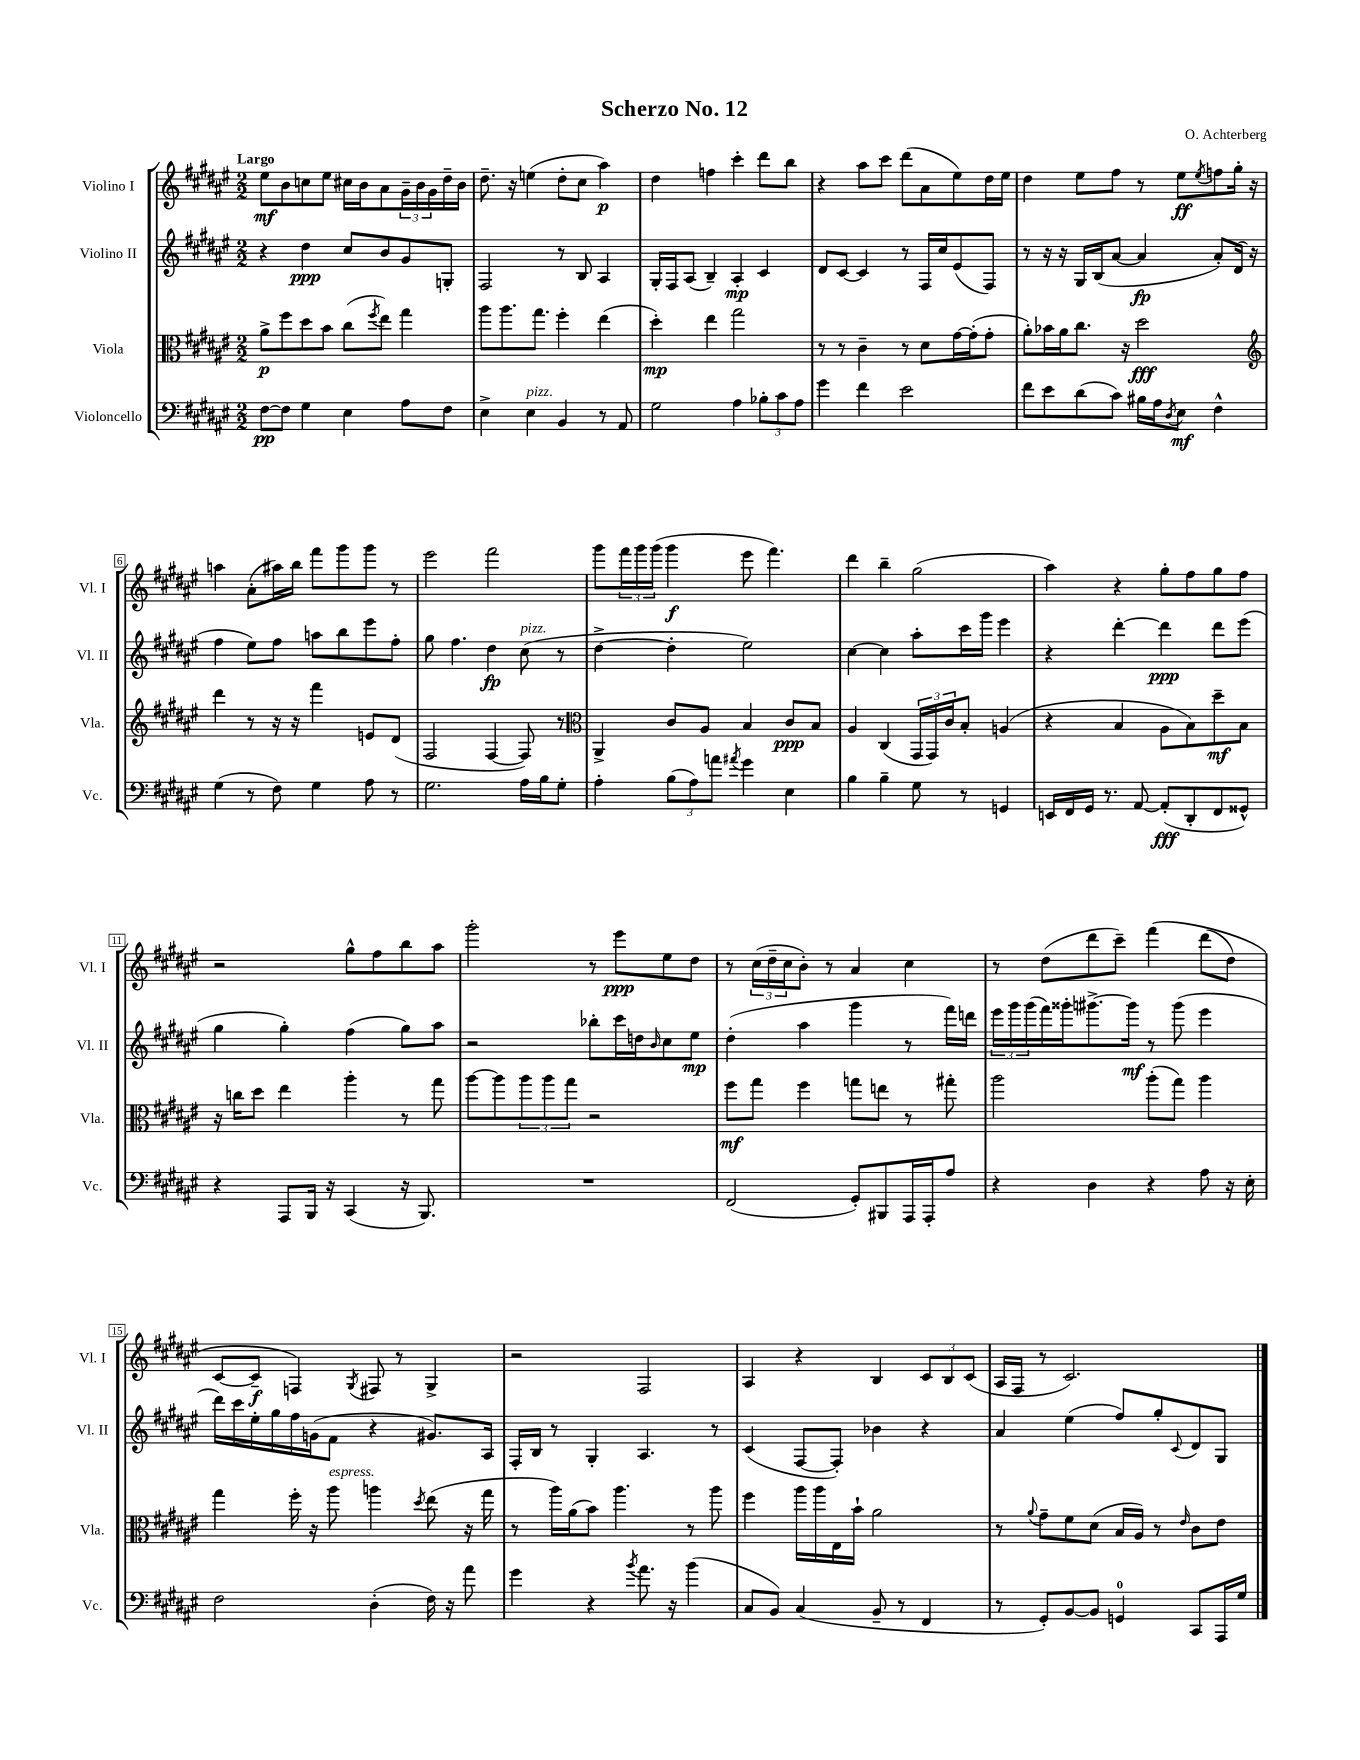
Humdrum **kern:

**kern	**dynam	**kern	**dynam	**kern	**dynam	**kern	**dynam
*part4	*part4	*part3	*part3	*part2	*part2	*part1	*part1
*staff4	*staff4	*staff3	*staff3	*staff2	*staff2	*staff1	*staff1
*I"Violoncello	*	*I"Viola	*	*I"Violino II	*	*I"Violino I	*
*I'Vc.	*	*I'Vla.	*	*I'Vl. II	*	*I'Vl. I	*
*clefF4	*	*clefC3	*	*clefG2	*	*clefG2	*
*k[f#c#g#d#a#e#]	*	*k[f#c#g#d#a#e#]	*	*k[f#c#g#d#a#e#]	*	*k[f#c#g#d#a#e#]	*
*M2/2	*	*M2/2	*	*M2/2	*	*M2/2	*
=1	=1	=1	=1	=1	=1	=1	=1
!	!	!	!	!	!	!LO:TX:a:B:t=Largo	!
[8F#\L	pp	8a#^\L	p	4r	.	8ee#\L	mf
8F#\J]	.	8ff#\	.	.	.	8b\	.
4G#\	.	8dd#\	.	4dd#\	ppp	8ccn\	.
.	.	8b\J	.	.	.	8ee#\J	.
4E#\	.	(8cc#\L	.	8cc#/L	.	16cc#X\LL	.
.	.	.	.	.	.	16b\J	.
.	.	8qff#/	.	.	.	.	.
.	.	8ee#\J)	.	8b/	.	8a#\	.
8A#\L	.	4gg#\	.	8g#/	.	24g#~\L	.
.	.	.	.	.	.	24b\	.
.	.	.	.	.	.	24g#\	.
8F#\J	.	.	.	8Gn'/J	.	16dd#~\	.
.	.	.	.	.	.	16b\JJ	.
=2	=2	=2	=2	=2	=2	=2	=2
4E#^\	.	8aa#\L	.	2F#/	.	8.dd#~\	.
.	.	8.aa#\	.	.	.	.	.
.	.	.	.	.	.	16r	.
!LO:TX:a:i:t=pizz.	!	!	!	!	!	!	!
4E#\	.	.	.	.	.	(4een\	.
.	.	8.gg#\J	.	.	.	.	.
4BB/	.	4ff#'\	.	8r	.	8dd#'\L	.
.	.	.	.	8B/	.	8cc#\J	.
8r	.	(4ee#\	.	4A#/	.	4aa#\)	p
8AA#/	.	.	.	.	.	.	.
=3	=3	=3	=3	=3	=3	=3	=3
2G#\	.	4dd#'\)	mp	16G#'/LL	.	4dd#\	.
.	.	.	.	16F#/J	.	.	.
.	.	.	.	(8A#/J	.	.	.
.	.	4ee#\	.	4B~/)	.	4ffn\	.
4A#\	.	2gg#\	.	4A#'/	mp	4ccc#'\	.
12B-X'\L	.	.	.	4c#/	.	8ddd#\L	.
12c#\	.	.	.	.	.	.	.
.	.	.	.	.	.	8bb\J	.
12A#\J	.	.	.	.	.	.	.
=4	=4	=4	=4	=4	=4	=4	=4
4g#\	.	8r	.	8d#/L	.	4r	.
.	.	8r	.	[8c#/J	.	.	.
4f#\	.	4c#~\	.	4c#/]	.	8aa#\L	.
.	.	.	.	.	.	8ccc#\J	.
2e#\	.	8r	.	8r	.	(8ddd#\L	.
.	.	8d#\L	.	16F#/LL	.	8a#\	.
.	.	.	.	16cc#/J	.	.	.
.	.	[16g#\L	.	(8e#/	.	8ee#\)	.
.	.	(16g#'\J]	.	.	.	.	.
.	.	8g#'\J	.	8F#/J)	.	16dd#\L	.
.	.	.	.	.	.	16ee#\JJ	.
=5	=5	=5	=5	=5	=5	=5	=5
8f#\L	.	8a#'\L)	.	8r	.	4dd#\	.
8e#\	.	16b-X\L	.	16r	.	.	.
.	.	16a#\J	.	16r	.	.	.
(8d#\	.	8.cc#\J	.	16G#/LL	.	8ee#\L	.
.	.	.	.	(16B/J	.	.	.
8c#\J)	.	.	.	[8a#/J	.	8ff#\J	.
.	.	16r	.	.	.	.	.
16B#X\LL	.	2dd#\	fff	4a#/]	fp	8r	.
16A#\J	.	.	.	.	.	.	.
8qD#/	.	.	.	.	.	.	.
8E#\J	mf	.	.	.	.	8ee#\L	ff
.	.	.	.	.	.	8qee#/	.
4F#^^\	.	.	.	8a#'/L)	.	8ffn\	.
.	.	.	.	(16d#/Jk	.	16gg#'\Jk	.
.	.	.	.	16r	.	16r	.
!!LO:LB:g=z
=6	=6	=6	=6	=6	=6	=6	=6
*	*	*clefG2	*	*	*	*	*
(4G#\	.	4ddd#\	.	4ff#\	.	4aan\	.
8r	.	8r	.	8ee#\L)	.	(8a#'\L	.
8F#\)	.	16r	.	8ff#\J	.	16aa#X\L)	.
.	.	16r	.	.	.	16bb\JJ	.
4G#\	.	4fff#\	.	8aan\L	.	8fff#\L	.
.	.	.	.	8bb\	.	8ggg#\	.
8A#\	.	8en/L	.	8eee#\	.	8ggg#\J	.
8r	.	(8d#/J	.	8ff#'\J	.	8r	.
=7	=7	=7	=7	=7	=7	=7	=7
2.G#\	.	2F#/	.	8gg#\	.	2eee#\	.
.	.	.	.	4.ff#\	.	.	.
.	.	[4F#/	.	4dd#\	fp	2fff#\	.
!	!	!	!	!LO:TX:a:i:t=pizz.	!	!	!
16A#\LL	.	8F#/])	.	(8cc#\	.	.	.
16B\J	.	.	.	.	.	.	.
8G#'\J	.	8r	.	8r	.	.	.
=8	=8	=8	=8	=8	=8	=8	=8
*	*	*clefC3	*	*	*	*	*
4A#'\	.	4AA#^/	.	[4dd#^\	.	8ggg#\L	.
.	.	.	.	.	.	24fff#\L	.
.	.	.	.	.	.	24ggg#\	.
.	.	.	.	.	.	(24ggg#\JJ	.
(12B\L	.	8c#/L	.	4dd#'\]	.	4ggg#\	f
12A#\)	.	.	.	.	.	.	.
.	.	8A#/J	.	.	.	.	.
12an\J	.	.	.	.	.	.	.
8qa#X/	.	.	.	.	.	.	.
4g#\	.	4B/	.	2ee#\)	.	8eee#\	.
.	.	.	.	.	.	4.fff#\)	.
4E#\	.	8c#/L	ppp	.	.	.	.
.	.	8B/J	.	.	.	.	.
=9	=9	=9	=9	=9	=9	=9	=9
4B\	.	4A#/	.	[4cc#\	.	4ddd#\	.
4B~\	.	(4C#/	.	4cc#\]	.	4bb~\	.
8G#\	.	24GG#/LL	.	8aa#'\L	.	(2gg#\	.
.	.	24GG#/)	.	.	.	.	.
.	.	24c#/J	.	.	.	.	.
8r	.	8B'/J	.	16ccc#\L	.	.	.
.	.	.	.	16ggg#\JJ	.	.	.
4GGn/	.	(4An/	.	4eee#\	.	.	.
=10	=10	=10	=10	=10	=10	=10	=10
16EEn/LL	.	4r	.	4r	.	4aa#\)	.
16FF#/	.	.	.	.	.	.	.
16GG#/JJ	.	.	.	.	.	.	.
8.r	.	.	.	.	.	.	.
.	.	4B/	.	[4ddd#'\	.	4r	.
[8AA#/	.	.	.	.	.	.	.
(8AA#'/L]	fff	8A#\L	.	4ddd#\]	ppp	8gg#'\L	.
8DD#'/	.	8B\)	.	.	.	8ff#\	.
8FF#/	.	8dd#~\	mf	8ddd#\L	.	8gg#\	.
8GG##X^^/J)	.	8B\J	.	(8eee#\J	.	8ff#\J	.
!!LO:LB:g=z
=11	=11	=11	=11	=11	=11	=11	=11
4r	.	16r	.	4gg#\	.	2r	.
.	.	16ccn\KL	.	.	.	.	.
.	.	8dd#\J	.	.	.	.	.
8AAA#/L	.	4ee#\	.	4gg#'\)	.	.	.
16BBB/Jk	.	.	.	.	.	.	.
16r	.	.	.	.	.	.	.
(4CC#/	.	4aa#'\	.	(4ff#\	.	8gg#^^\L	.
.	.	.	.	.	.	8ff#\	.
16r	.	8r	.	8gg#\L)	.	8bb\	.
8.BBB/)	.	.	.	.	.	.	.
.	.	8gg#\	.	8aa#\J	.	8aa#\J	.
=12	=12	=12	=12	=12	=12	=12	=12
1r	.	[8aa#\L	.	2r	.	2ggg#'\	.
.	.	8aa#\]	.	.	.	.	.
.	.	12aa#\	.	.	.	.	.
.	.	12aa#\	.	.	.	.	.
.	.	12gg#\J	.	.	.	.	.
.	.	2r	.	8bb-X'\L	.	8r	.
.	.	.	.	16ccc#\L	.	8eee#\L	ppp
.	.	.	.	16ddn\J	.	.	.
.	.	.	.	16qqb/	.	.	.
.	.	.	.	8cc#\	.	8ee#\	.
.	.	.	.	8ee#\J	mp	8dd#\J	.
=13	=13	=13	=13	=13	=13	=13	=13
(2FF#/	.	8ff#\L	mf	(4dd#'\	.	8r	.
.	.	8gg#\J	.	.	.	(24cc#\LL	.
.	.	.	.	.	.	24dd#~\	.
.	.	.	.	.	.	24cc#\J	.
.	.	4ff#\	.	4aa#\	.	8b'\J)	.
.	.	.	.	.	.	8r	.
8GG#'/L)	.	8ggn\L	.	4ggg#\	.	4a#/	.
8BBB#X/	.	8een\J	.	.	.	.	.
16AAA#/L	.	8r	.	8r	.	4cc#\	.
16AAA#'/J	.	.	.	.	.	.	.
8A#/J	.	8gg#X'\	.	16fff#\LL)	.	.	.
.	.	.	.	16dddn\JJ	.	.	.
=14	=14	=14	=14	=14	=14	=14	=14
4r	.	2aa#\	.	24eee#\LL	.	8r	.
.	.	.	.	24ggg#\	.	.	.
.	.	.	.	(24ggg#\	.	.	.
.	.	.	.	16fff#\)	.	(8dd#\L	.
.	.	.	.	16ggg##X'\J	.	.	.
4D#\	.	.	.	[8.ggg#X^\	.	8ddd#\	.
.	.	.	.	.	.	8ccc#~\J)	.
.	.	.	.	16ggg#\Jk]	mf	.	.
4r	.	(8aa#'\L	.	8r	.	(4fff#\	.
.	.	8gg#\J)	.	(8ggg#\	.	.	.
8A#\	.	4aa#\	.	4eee#\	.	(8ddd#\L	.
16r	.	.	.	.	.	8dd#\J)	.
16E#'\	.	.	.	.	.	.	.
!!LO:LB:g=z
=15	=15	=15	=15	=15	=15	=15	=15
2F#\	.	4gg#\	.	16ddd#\LL)	.	[8c#/L	.
.	.	.	.	16ccc#\	.	.	.
.	.	.	.	16ee#'\	.	8c#~/J]	f
.	.	.	.	16gg#\	.	.	.
.	.	16ff#'\	.	16ff#\	.	4Fn/)	.
.	.	16r	.	(16gn\J	.	.	.
!	!	!LO:TX:a:i:t=espress.	!	!	!	!	!
.	.	8aa#\	.	8f#\J	.	.	.
.	.	.	.	.	.	8qG#/	.
(4D#'\	.	4aan\	.	4r	.	8F#X/	.
.	.	.	.	.	.	8r	.
.	.	8qdd#/	.	.	.	.	.
16F#\)	.	(8ee#\	.	8.g#X/L)	.	4G#^/	.
16r	.	.	.	.	.	.	.
8a#\	.	16r	.	.	.	.	.
.	.	16gg#\	.	16A#/Jk	.	.	.
=16	=16	=16	=16	=16	=16	=16	=16
4g#\	.	8r	.	16F#'/LL	.	2r	.
.	.	.	.	16B/JJ	.	.	.
.	.	16aa#\LL)	.	8r	.	.	.
.	.	(16a#\J	.	.	.	.	.
4r	.	8b\J)	.	4G#'/	.	.	.
.	.	4.aa#\	.	.	.	.	.
8qb/	.	.	.	.	.	.	.
8.a#\	.	.	.	4.A#/	.	2F#/	.
16r	.	.	.	.	.	.	.
(4b\	.	8r	.	.	.	.	.
.	.	8aa#\	.	8r	.	.	.
=17	=17	=17	=17	=17	=17	=17	=17
8C#/L	.	4ff#\	.	(4c#/	.	4A#/	.
8BB/J)	.	.	.	.	.	.	.
(4C#/	.	16aa#\LL	.	[8F#/L	.	4r	.
.	.	16aa#\	.	.	.	.	.
.	.	16E#\	.	8F#'/J])	.	.	.
.	.	16b`\JJ	.	.	.	.	.
8BB~/	.	2a#\	.	4b-X\	.	4B/	.
8r	.	.	.	.	.	.	.
4FF#/	.	.	.	4r	.	12c#/L	.
.	.	.	.	.	.	12B/	.
.	.	.	.	.	.	(12c#/J	.
=18	=18	=18	=18	=18	=18	=18	=18
8r	.	8r	.	4a#/	.	16A#/LL	.
.	.	.	.	.	.	16F#/JJ	.
.	.	8qqa#/	.	.	.	.	.
8GG#'/L)	.	8g#~\L	.	.	.	8r	.
[8BB/	.	8f#\	.	(4ee#\	.	2.c#/)	.
8BB/J]	.	(8d#\J	.	.	.	.	.
4GGn/	.	16B/LL	.	8ff#/L)	.	.	.
.	.	16A#/JJ)	.	.	.	.	.
.	.	8r	.	8gg#'/	.	.	.
.	.	16qqe#/	.	8qqc#/	.	.	.
8CC#/L	.	8c#\L	.	8d#/	.	.	.
16AAA#/L	.	8e#\J	.	8G#/J	.	.	.
16G#/JJ	.	.	.	.	.	.	.
==	==	==	==	==	==	==	==
*-	*-	*-	*-	*-	*-	*-	*-
